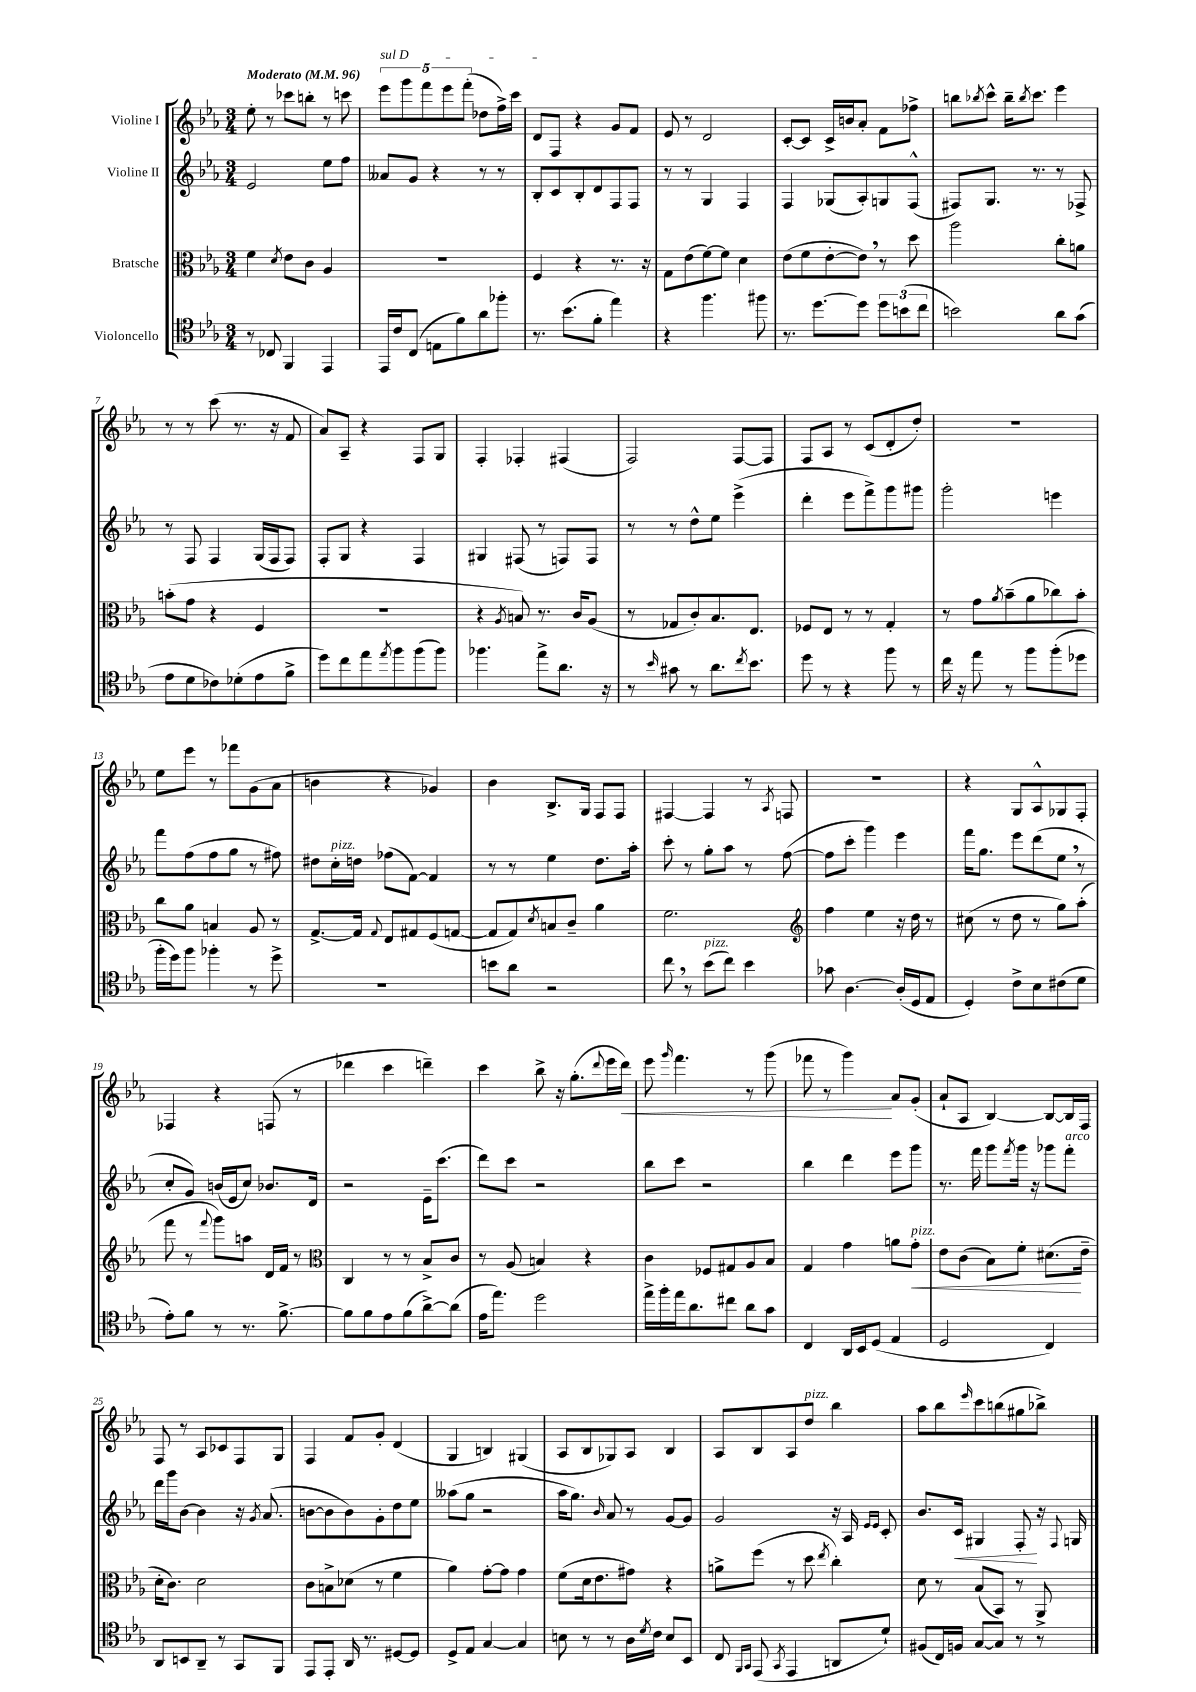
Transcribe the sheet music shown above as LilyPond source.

<<
\new StaffGroup <<
\new Staff = "s0" \with { instrumentName = "Violine I" } {
    \clef treble \key ees \major \numericTimeSignature \time 3/4 \tempo "Moderato" 4 = 96
    ees''8-. r8 ces'''8 b''8-. r8 c'''8 |
    \tuplet 5/4 { \once \override TextSpanner.bound-details.left.text = \markup { \italic "sul D" } ees'''8\startTextSpan g'''8 f'''8 ees'''8 f'''8-.( } des''8 f''16->) c'''16 |
    d'8 f8\stopTextSpan r4 g'8 f'8 |
    ees'8 r8 d'2 |
    c'8~-. c'8 c'16-> b'16 aes'8-. f'8 fes''8-> |
    b''8 \acciaccatura { bes''8 } c'''8-^ bes''16-- \acciaccatura { bes''8 } c'''8. ees'''4 |
    r8 r8 c'''8( r8. r16 f'8 |
    aes'8) aes8-- r4 f8 g8 |
    f4-. fes4-. fis4( |
    f2) f8~ f8 |
    f8 aes8 r8 c'8( d'8-. d''8-.) |
    R2. |
    ees''8 ees'''8 r8 fes'''8 g'8( aes'8 |
    b'4 r4 ges'4) |
    bes'4 bes8.-> g16 f8 f8 |
    fis4~ fis4 r8 \acciaccatura { aes8 } f8 |
    R2. |
    r4 g8 aes8-^ ges8 f8-. |
    fes4 r4 f8( r8 |
    des'''4 c'''4 d'''4--) |
    c'''4 bes''8-> r16 g''8.-.( \appoggiatura { d'''8 } ees'''16 d'''16\<) |
    ees'''8 \grace { g'''16 } f'''4. r8 g'''8( |
    fes'''8 r8 g'''4\!) aes'8 g'8-.( |
    aes'8-! aes8 bes4~) bes8~ bes16 f16 |
    f8 r8 aes8 ces'8 f8 g8 |
    f4 f'8 g'8-. d'4( |
    g4 b4) gis4( |
    aes8 bes8 ges8) aes8 bes4 |
    aes8 bes8 aes8 d''8^\markup { \italic "pizz." } bes''4 |
    aes''8 bes''8 \grace { ees'''16 } c'''8 b''8( gis''8 bes''8->) \bar "|." |
}
\new Staff = "s1" \with { instrumentName = "Violine II" } {
    \clef treble \key ees \major \numericTimeSignature \time 3/4
    ees'2 ees''8 f''8 |
    aeses'8 g'8 r4 r8 r8 |
    bes8-. c'8 bes8-. d'8 f8 f8 |
    r8 r8 g4 f4 |
    f4 ges8( aes8-.) g8 f8-^( |
    fis8) g8. r8. r8 fes8-> |
    r8 f8 f4 g16( f16 f8) |
    f8-. g8 r4 f4 |
    gis4 fis8( r8 f8) f8 |
    r8 r8 d''8-^ ees''8 ees'''4->( |
    d'''4-. ees'''8 f'''8->) g'''8 gis'''8 |
    g'''2-. e'''4 |
    f'''8 f''8( f''8 g''8 r8 fis''8) |
    dis''8 c''16-.^\markup { \italic "pizz." } d''16 fes''8( f'8~) f'4 |
    r8 r8 ees''4 d''8. aes''16-. |
    c'''8-. r8 g''8-. aes''8 r8 f''8~( |
    f''8 c'''8-. g'''4) ees'''4 |
    f'''16 g''8. ees'''8 d'''8( ees''8 \breathe r8 |
    c''8-. g'8) b'16( ees'16 c''8) bes'8. d'16 |
    r2 ees'16-- c'''8.( |
    d'''8) c'''8 r2 |
    bes''8 c'''8 r2 |
    bes''4 d'''4 ees'''8 g'''8 |
    r8. f'''16 g'''8 \acciaccatura { f'''8 } g'''16 r16 ges'''8 f'''8-.^\markup { \italic "arco" } |
    d'''16 g'''16 bes'8~ bes'4 r16 \acciaccatura { g'8 } aes'8.( |
    b'8~ b'8 b'8) g'8-. d''8 ees''8 |
    aeses''8( g''8 r2 |
    aes''16 g''8.) \grace { bes'16 } aes'8 r8 g'8~ g'8 |
    g'2 r16 aes16 \grace { ees'16 ees'16 } c'8-. |
    bes'8. c'16\< gis4 f8-.\! r16 \appoggiatura { f8 } g16 \bar "|." |
}
\new Staff = "s2" \with { instrumentName = "Bratsche" } {
    \clef alto \key ees \major \numericTimeSignature \time 3/4
    f'4 \acciaccatura { d'8 } ees'8 c'8 aes4 |
    R2. |
    f4 r4 r8. r16 |
    g8 ees'8( f'8~) f'8 d'4 |
    ees'8( f'8 ees'8~-. ees'8) \breathe r8 d''8 |
    aes''2 c''8-. a'8 |
    b'8-.( g'8 r4 f4 |
    R2. |
    r4 \acciaccatura { aes8 } b8) r8. c'16 aes8( |
    r8 ges8 c'8-.) bes8. ees8. |
    fes8 ees8 r8 r8 g4-. |
    r8 g'8 \acciaccatura { aes'8 } bes'8--( aes'8 ces''8) bes'8-. |
    c''8 aes'8 b4 aes8 r8 |
    g8.~-> g16 \appoggiatura { g8 } ees8 gis8 f8( g8~ |
    g8 g8) \acciaccatura { d'8 } b8 c'8-- aes'4 |
    f'2. |
    \clef treble f''4 ees''4 r16 d''16 r8 |
    cis''8( r8 d''8 r8 g''8) aes''8-.( |
    f'''8 r8 \appoggiatura { f'''8 } g'''8) a''8 d'16 f'16 r8 |
    \clef alto c4 r8 r8 bes8-> c'8 |
    r8 aes8( b4) r4 |
    c'4 fes8 gis8 aes8 bes8 |
    g4 g'4 a'8 g'8-.\<^\markup { \italic "pizz." } |
    ees'8 c'8( bes8) f'8-. dis'8.\!( ees'16-- |
    d'16-. c'8.) d'2 |
    c'8 b8-> des'8( r8 f'4 |
    aes'4) g'8~-. g'8 g'4 |
    f'8( d'16 ees'8. gis'8) r4 |
    a'8-> f''8( r8 d''8 \acciaccatura { ees''8 } c''4-.) |
    d'8 r8 bes8( bes,8) r8 aes,8-> \bar "|." |
}
\new Staff = "s3" \with { instrumentName = "Violoncello" } {
    \clef tenor \key ees \major \numericTimeSignature \time 3/4
    r8 ces8 f,4 ees,4 |
    ees,16 c'16 c8( e8 f'8) aes'8 fes''8-. |
    r8. bes'8.( f'8-. ees''4) |
    r4 f''4. fis''8 |
    r8. d''8.~ d''8 \tuplet 3/2 { d''8 b'8( c''8 } |
    b'2) aes'8 g'8( |
    ees'8 d'8 ces'8) des'8-.( ees'8 f'8-> |
    d''8) c''8 ees''8 \acciaccatura { ees''8 } f''8 f''8( f''8) |
    fes''4. ees''8-> aes'8. r16 |
    r8 \grace { bes'16 } gis'8 r8 aes'8. \acciaccatura { c''8 } bes'8. |
    d''8 r8 r4 f''8 r8 |
    c''16 r16 ees''8 r8 f''8 f''8-.( des''8 |
    f''16-. d''16) f''8 fes''4-. r8 d''8-> |
    R2. |
    b'8 aes'8 r2 |
    c''8 \breathe r8 bes'8^\markup { \italic "pizz." }( c''8) bes'4 |
    ges'8 aes4.~ aes16-.( d16 ees8 |
    d4-.) c'8-> bes8 cis'8( d'8 |
    ees'8-.) f'8 r8 r8. f'8.~-> |
    f'8 f'8 ees'8 f'8( aes'8~->) aes'8( |
    ees'16 ees''8.) d''2 |
    ees''16-> f''16-. ees''16 aes'8. cis''8 aes'8 g'8 |
    c4 aes,16 bes,16 d8( ees4 |
    d2 c4) |
    aes,8 b,8 aes,8-- r8 g,8 f,8 |
    ees,8 ees,8-. aes,16 r8. dis8~ dis8 |
    d8-> ees8 g4~ g4 |
    b8 r8 r8 aes16 \acciaccatura { d'8 } c'16 b8 bes,8 |
    c8 \grace { f,16 g,16 } ees,8( \acciaccatura { g,8 } ees,4 a,8 d'8-!) |
    fis8( c16) f16 g8~ g8 r8 r8 \bar "|." |
}
>>
>>
